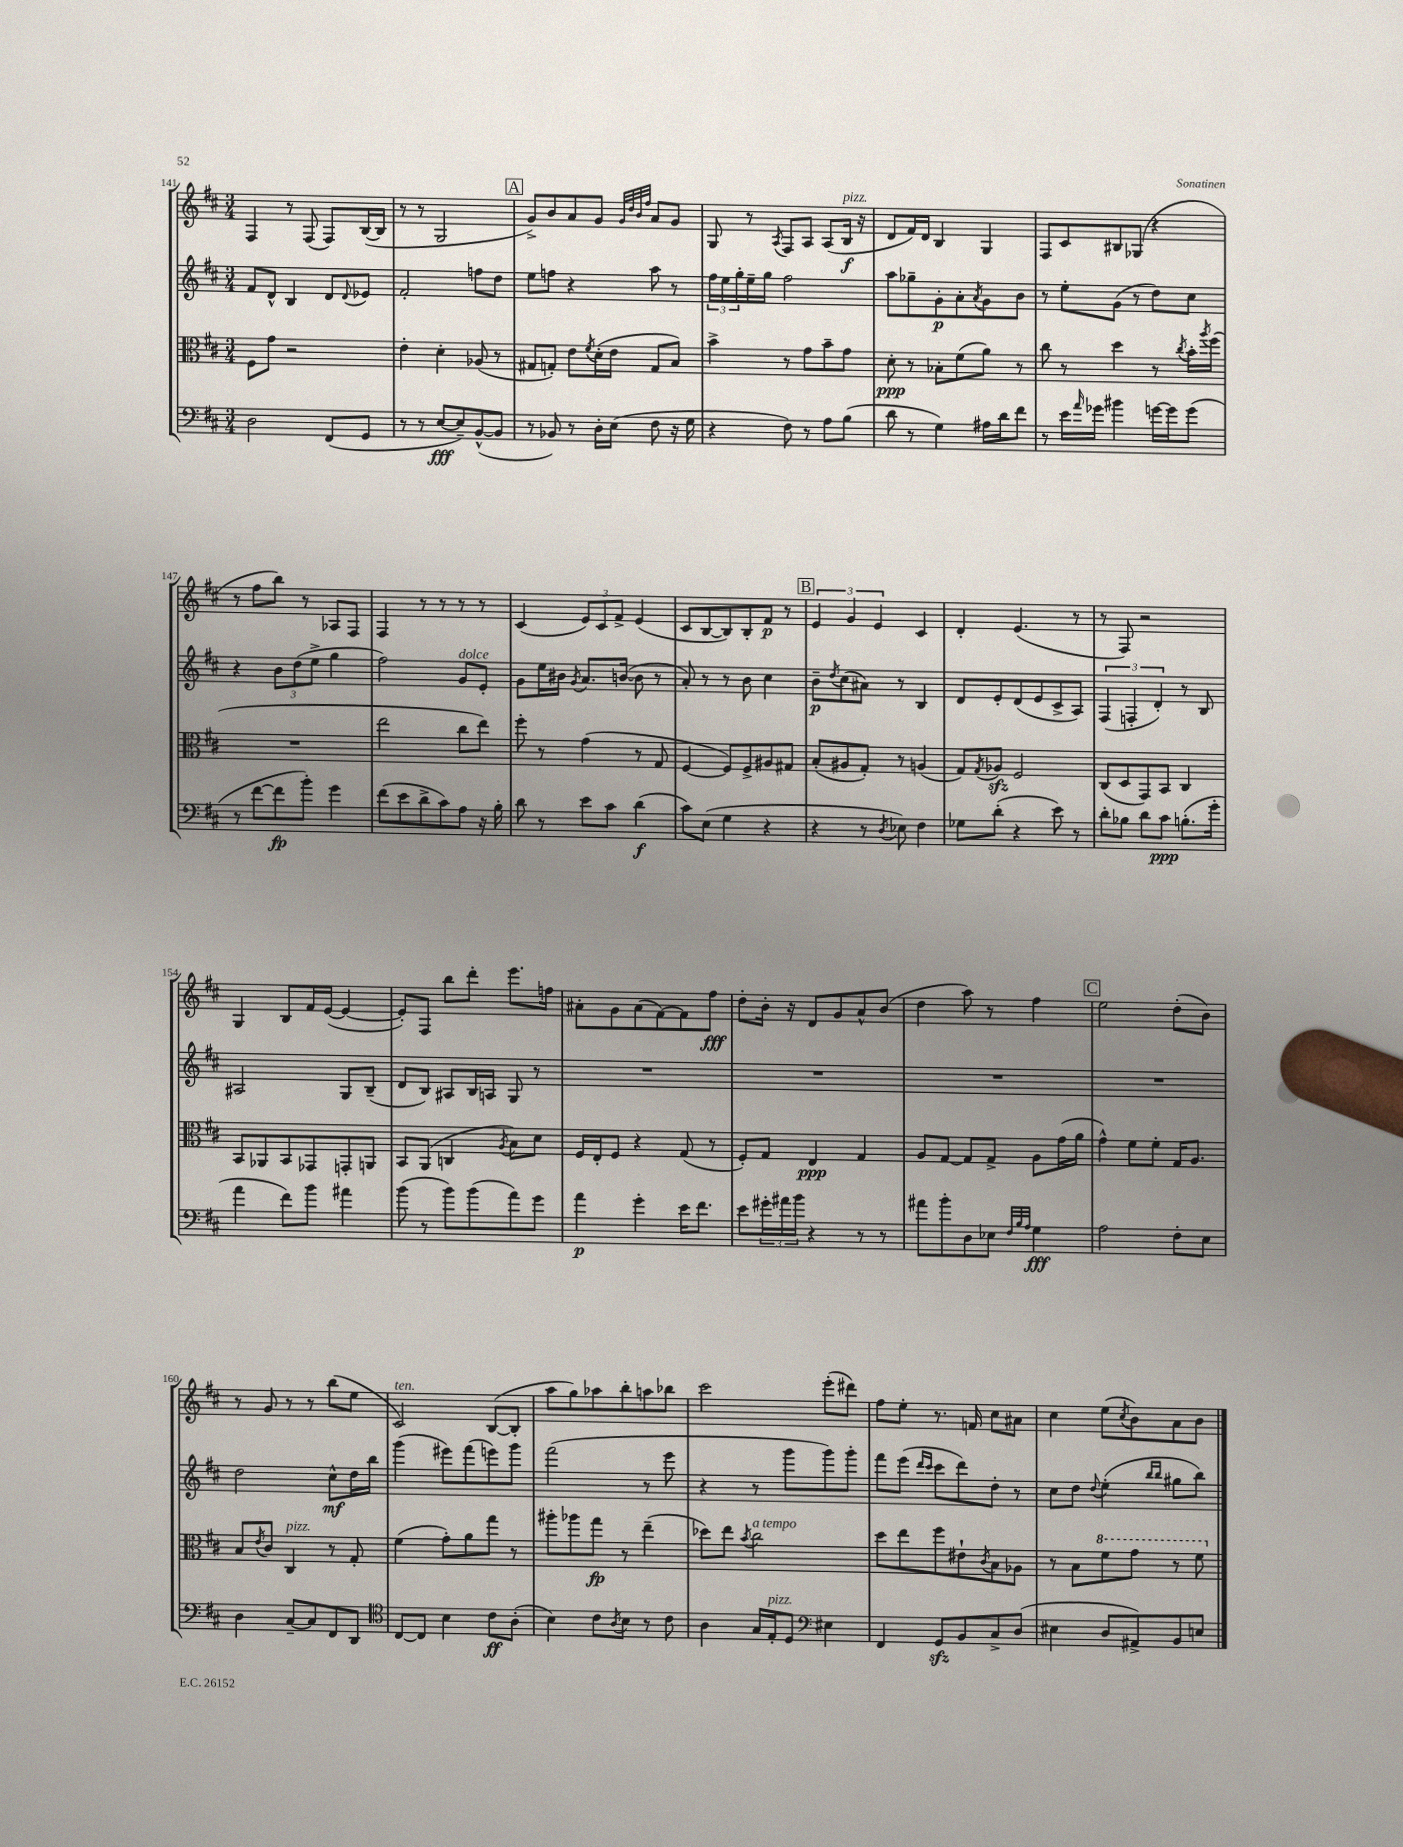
<<
\new StaffGroup <<
\new Staff = "s0" {
    \clef treble \key d \major \numericTimeSignature \time 3/4
    fis4 r8 fis8( fis8) b16~( b16 |
    r8 r8 g2 |
    \mark \markup { \box "A" } g'8->) b'8 a'8 g'8 \grace { g'32 d''32 b'32 fis''32 } a'8 g'8 |
    g8 r8 \acciaccatura { a8 } fis8 a8 a8( b16\f^\markup { \italic "pizz." } r16 |
    d'8 fis'16) d'16 b4 g4 |
    fis8 cis'8 bis8 ges8( r4 |
    r8 fis''8 b''8) r8 aes8 fis8 |
    fis4 r8 r8 r8 r8 |
    cis'4( \tuplet 3/2 { e'8) cis'8 fis'8-> } e'4( |
    cis'8 b8~ b8) b8-. fis'8\p r8 |
    \mark \markup { \box "B" } \tuplet 3/2 { e'4 g'4 e'4 } cis'4 |
    d'4-. e'4.( r8 |
    r8 fis8) r2 |
    g4 b8 fis'16 e'16~( e'4~ |
    e'8-.) fis8 b''8 d'''8-. e'''8. f''16 |
    ais'8-. g'8 ais'8( fis'8~) fis'8 fis''8\fff |
    d''8-. b'16-. r16 d'8 g'8 a'8-^ b'8( |
    d''4 a''8) r8 fis''4 |
    \mark \markup { \box "C" } e''2 d''8-.( b'8) |
    r8 g'8 r8 r8 b''8( e''8 |
    cis'2^\markup { \italic "ten." }) b8~( b8-. |
    a''8 g''8) aes''8 b''8-. a''8 bes''8 |
    cis'''2 e'''8-.( dis'''8) |
    fis''8 e''8-. r8. f'16 cis''8 ais'8 |
    cis''4 e''8( \acciaccatura { cis''8 } b'8) a'8 b'8 \bar "|." |
}
\new Staff = "s1" {
    \clef treble \key d \major \numericTimeSignature \time 3/4
    fis'8 d'8-^ b4 d'8 \appoggiatura { d'8 } ees'8 |
    fis'2-. f''8 d''8 |
    \mark \markup { \box "A" } e''8 f''8 r4 a''8 r8 |
    \tuplet 3/2 { fis''16 e''16 g''16-. } e''16-- g''16 fis''2 |
    a''8 ges''8-- g'8-.\p a'8-. \acciaccatura { a'8 } g'8 b'8 |
    r8 e''8-. g'8( r8 d''8) cis''8 |
    r4 \tuplet 3/2 { b'8 d''8( e''8-> } g''4 |
    fis''2) g'8^\markup { \italic "dolce" } e'8-. |
    g'8 e''16 bis'16 \acciaccatura { g'8 } a'8. b'16~( b'8 r8 |
    a'8-.) r8 r8 b'8 cis''4 |
    \mark \markup { \box "B" } b'8--\p \acciaccatura { d''8 } cis''8( ais'8) r8 b4 |
    d'8 e'8-. d'8( e'8 cis'8-> a8) |
    \tuplet 3/2 { fis4( f4-. d'4-.) } r8 b8 |
    ais2 g8 b8--( |
    d'8 b8) ais8 b16 a16 g8 r8 |
    R2. |
    R2. |
    R2. |
    \mark \markup { \box "C" } R2. |
    d''2 cis''8-^\mf d''16 b''16 |
    g'''4( eis'''8) fis'''8( e'''8) g'''8 |
    fis'''2( r8 e'''8 |
    r4 r8 g'''8 g'''8) g'''8-. |
    fis'''8 e'''8( \grace { d'''16 cis'''16 } cis'''8 d'''8) d''8-. r8 |
    cis''8 d''8 \appoggiatura { d''8 } e''4-.( \grace { b''16 b''16 } gis''8 b''8) \bar "|." |
}
\new Staff = "s2" {
    \clef alto \key d \major \numericTimeSignature \time 3/4
    fis8 g'8 r2 |
    e'4-. d'4-. aes8( r8 |
    \mark \markup { \box "A" } gis8 g8-.) e'8 \acciaccatura { fis'8 } d'16-.( e'16 g8 b8) |
    b'4-> r8 g'8 b'8-- g'8 |
    d'8-.\ppp r8 bes8-. fis'8( a'8) r8 |
    cis''8 r8 d''4 r8 \acciaccatura { cis''8 } b'16-. \acciaccatura { a''8 } fis''16( |
    R2. |
    e''2 cis''8 e''8) |
    fis''8-. r8 g'4( r8 g8 |
    fis4~ fis8) fis8-> ais8 gis8 |
    \mark \markup { \box "B" } b8-.( ais8 g8-.) r8 a4( |
    g8) \acciaccatura { g8 } aes8\sfz fis2 |
    cis8( d8 g,8) b,8 cis4 |
    b,8 aes,8 b,8 ges,8 g,8-. a,8 |
    b,8 a,8( c4 \acciaccatura { a8 } b8) d'8 |
    fis16 e16-. fis8 r4 g8( r8 |
    fis8-.) g8 e4\ppp g4 |
    a8 g8~ g8 g8-> a8 g'16( a'16 |
    \mark \markup { \box "C" } g'4-^) fis'8 fis'8-. g16 a8. |
    b8 \acciaccatura { e'8 } cis'8 cis4^\markup { \italic "pizz." } r8 g8-. |
    fis'4( g'8-.) a'8 g''8 r8 |
    ais''8-. aes''8 g''8\fp r8 e''4--( |
    des''8) e''8 \acciaccatura { b'8 } cis''2^\markup { \italic "a tempo" } |
    d''8 e''8 fis''8 eis'8-! \acciaccatura { cis'8 } b8 aes8 |
    r8 b8 \ottava #1 fis''8 g''8 r8 fis''8 \ottava #0 \bar "|." |
}
\new Staff = "s3" {
    \clef bass \key d \major \numericTimeSignature \time 3/4
    d2 fis,8( g,8 |
    r8 r8 e8~\fff e8--) b,8~-^( b,8 |
    \mark \markup { \box "A" } r8 bes,8) r8 d16-. e16( fis8 r16 g16 |
    r4 fis8) r8 a8 b8( |
    d'8 r8 g4) ais16 d'16 fis'8 |
    r8 e'16 \grace { a'16 } ges'16 bis'4 g'16~ g'16 g'8( |
    r8 fis'8~ fis'8\fp b'8-.) g'4 |
    fis'8( e'8 d'8-> cis'8) a8 r16 b16-. |
    d'8 r8 e'8 cis'8 d'4\f( |
    cis'8) e8( g4 r4 |
    \mark \markup { \box "B" } r4 r8 \acciaccatura { d8 } ees8) fis4 |
    ges8 d'8-.( r4 e'8) r8 |
    d'8-. bes8 d'8 cis'8\ppp b8.-.( g'16-. |
    a'4 fis'8) b'8 ais'4 |
    b'8( r8 b'8) b'8( a'8) g'8 |
    a'4\p g'4-. e'16 fis'8. |
    e'8 \tuplet 3/2 { gis'16-. ais'16 b'16 } r4 r8 r8 |
    ais'8 b'8-. d8 ees8 \grace { fis32 b32 a32 } g4\fff |
    \mark \markup { \box "C" } a2 fis8-. e8 |
    d4 cis8~-- cis8 fis,8 d,8 |
    \clef tenor cis8~ cis8 b4 cis'8\ff a8-.( |
    b4) cis'8 \acciaccatura { a8 } b8 r8 cis'8 |
    a4 g16 e16-.^\markup { \italic "pizz." } d8 \clef bass eis4 |
    fis,4 g,8\sfz b,8 cis8-> d8( |
    eis4 d8 ais,8->) b,8 e8 \bar "|." |
}
>>
>>
\layout { \context { \Score currentBarNumber = #141 } }
